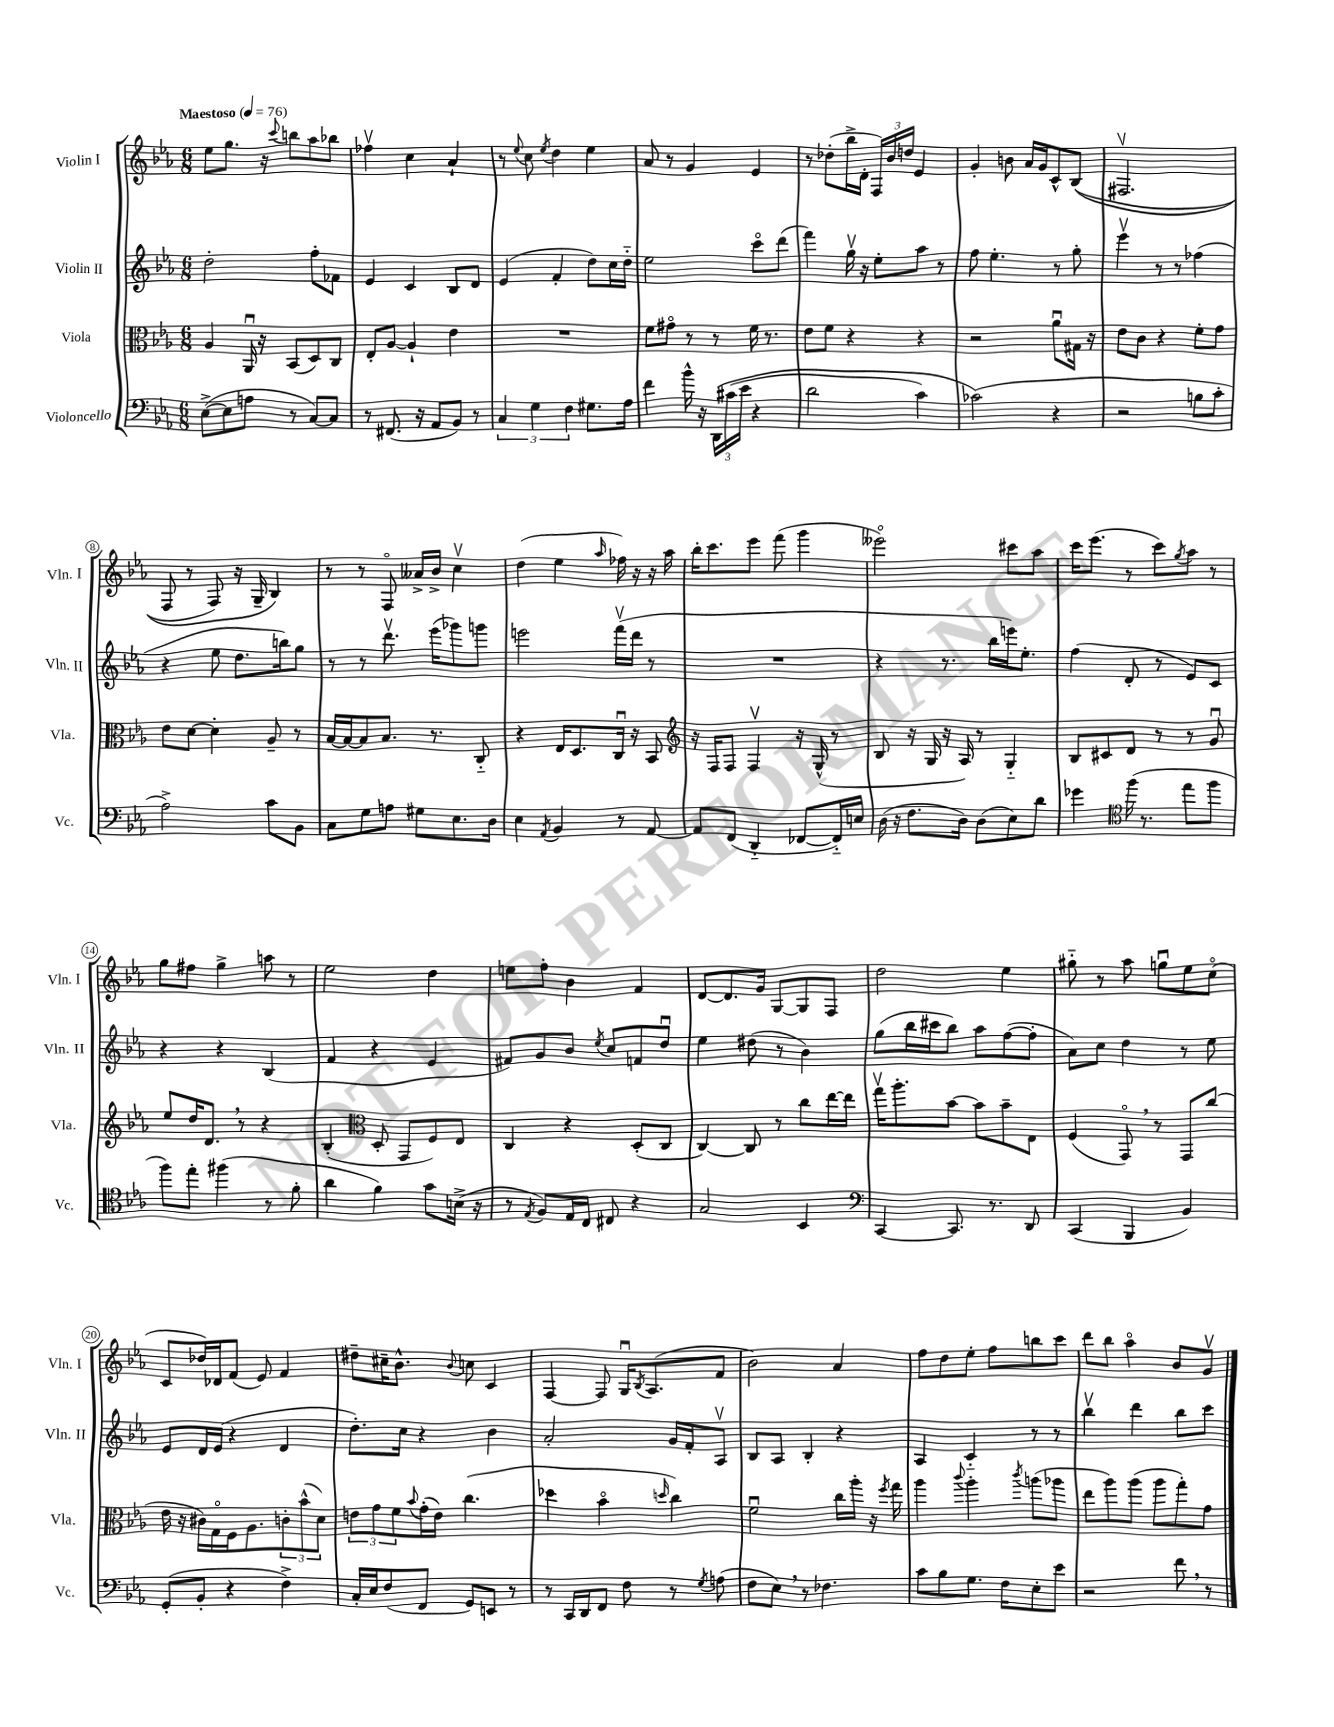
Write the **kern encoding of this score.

**kern	**kern	**kern	**kern
*staff4	*staff3	*staff2	*staff1
*clefF4	*clefC3	*clefG2	*clefG2
*k[b-e-a-]	*k[b-e-a-]	*k[b-e-a-]	*k[b-e-a-]
*M6/8	*M6/8	*M6/8	*M6/8
*MM76	*MM76	*MM76	*MM76
([8E-^	4A-	2dd'	8ee-
8E-]	.	.	8.gg
8A	16AA-u	.	.
.	16r	.	16r
.	.	.	8qqccc
8r	(8BB-	.	8bb
[8C)	8D)	8ff'	8aa-
8C]	8C	8f-	8bb-
=	=	=	=
8r	8E-'	4e-	4ff-v
(8.FF#	[8A-	.	.
.	4A-`]	4c	4cc
16r	.	.	.
8AA-	.	.	.
8BB-)	4e-	8B-	4a-`
8r	.	8d	.
=	=	=	=
6C	2.r	(4e-	8r
.	.	.	8qqee-
.	.	.	8cc
6G	.	.	.
.	.	.	8qee-
.	.	4f'	4dd
6F	.	.	.
8.G#	.	8dd)	4ee-
.	.	16cc	.
16A-	.	16dd'~	.
=	=	=	=
4f	8f	2ee-	8a-
.	8g#o	.	8r
16b-^^	8r	.	4g
16r	.	.	.
&(24DD	8r	.	.
(24c#	.	.	.
24e-	.	.	.
4r	16f	8ccco	4e-
.	8.r	.	.
.	.	(8ddd	.
=	=	=	=
2d	8e-	4fff)	8r
.	8f	.	(8dd-'
.	4r	16ggv	16bb-^
.	.	16r	16d'
.	.	8ee-'	24F)
.	.	.	24b-
.	.	.	24dd
4c)	4r	8aa-	4e-
.	.	8r	.
=	=	=	=
(2c-&)	2r	8ff	4g'
.	.	4.ee-'	.
.	.	.	8b
.	.	.	16a-
.	.	.	16g
4r	8a-u	8r	8c^^
.	16G#	8gg'	&((8B-
.	16r	.	.
=	=	=	=
2r	8e-	4eee-v	2.F#v
.	8c	.	.
.	4r	8r	.
.	.	8r	.
8B	8f'	(4ff-	.
8c'	8g	.	.
=	=	=	=
2A-^)	8e-	4r	8F
.	[8d	.	8r
.	4d']	8ee-	8F)
.	.	8.dd	16r
.	.	.	16G~
8c	8A-~	.	4B-&)
.	.	16bb)	.
8BB-	8r	8gg	.
=	=	=	=
8C	[16B-	8r	8r
.	16B-_	.	.
8G	8B-]	8r	8r
8A	8.B-	8.dddv	8Fo
8G#	.	.	16a--^
.	8.r	(16eee-	16b-^
8.E-	.	8ggg-)	4ccv
.	8C'~	8ggg	.
16D	.	.	.
=	=	=	=
4E-	4r	2eee	(4dd
8qAA-	.	.	.
4BB-	16E-	.	4ee-
.	8.D	.	.
.	.	.	16qqaa-
8r	16Cu	(16fffv	16ff-)
.	16r	16ddd	16r
[8AA-	8BB-	8r	16r
.	.	.	16aa-
=	=	=	=
*	*clefG2	*	*
8AA-]	16r	2.r	16bb-'
.	16F	.	8.ccc
(8FF	8F	.	.
4DD'~	4Fv	.	8eee-
.	.	.	(8fff
[8FF-	16r	.	4ggg
.	(16G^^	.	.
16FF-'~])	8r	.	.
16E	.	.	.
=	=	=	=
(16D	8B-	4r	2eee--o)
16r	.	.	.
8.F	16r	.	.
.	16G	.	.
.	16r	8.r	.
16D)	16A-)	.	.
(8D	8r	.	.
.	.	16bb-	.
8E-)	4G'~	16eee)	8ccc#
.	.	8.ee-'	.
8d	.	.	8aa-
=	=	=	=
4g-	8B-	(4ff	16ccc
.	.	.	(8.eee-
.	8c#	.	.
*clefC4	*	*	*
(16ff	8d	8d'	8r
8.r	.	.	.
.	8r	8r	8ccc)
.	.	.	8qgg
8ee-	8r	8e-)	8aa-
8ff	8gu	8c	8r
=	=	=	=
8ff)	8ee-	4r	8gg
8ee-'	16dd	.	8ff#
.	8.d	.	.
(4ff#	.	4r	4gg^
.	8r	.	.
8r	4r	(4B-	8aa
8f'	.	.	8r
=	=	=	=
4a-	(4B-'	4f	2ee-
*	*clefC3	*	*
4f)	8D'	4r	.
.	8GG	.	.
8g	8F)	4e-	4dd
(16B^	8E-	.	.
16r	.	.	.
=	=	=	=
8r	4C	8f#)	8ee
8qE-	.	.	.
8F)	.	8g	8ff'
16E-	4r	8b-	4b-
16C	.	.	.
.	.	8qee-	.
8C#	.	8cc	.
4r	(8D'	8f	4f
.	8C	8ddu	.
=	=	=	=
2G	[4C)	4ee-	[8d
.	.	.	8.d]
.	8C]	(8dd#	.
.	.	.	16g
.	8r	8r	[8G
4BB-	8cc	4b-)	8G]
.	[16ee-	.	8F
.	16ee-]	.	.
=	=	=	=
*clefF4	*	*	*
[4CC	16ggv	(8gg	2dd
.	8.aa-'	.	.
.	.	16bb-	.
.	.	16ccc#	.
8.CC]	[8b-	8bb-)	.
.	8b-]	8aa-	.
8.r	.	.	.
.	8b-~	([8ff	4ee-
8DD	8E-	8ff']	.
=	=	=	=
(4CC	(4F	8a-)	8gg#'~
.	.	8cc	8r
4BBB-	8GGo)	4dd	8aa-
.	8r	.	8ggu
4BB-)	8GG	8r	8ee-
.	(8cc	8ee-	(8cco
=	=	=	=
(8GG'	16e-	8e-	8c
.	16r	.	.
8BB-'	16c#)	16d	16dd-)
.	16Go	(16e-	16d-
4r	16F	4r	(8f
.	8.A-	.	.
.	.	.	8e-)
4F^)	12c'	4d	4f
.	(12b-^^	.	.
.	12d)	.	.
=	=	=	=
16C'	12e	8.dd')	8dd#~
16E-	.	.	.
.	12g	.	.
(8F	.	.	16cc#~
.	12f	.	.
.	.	16cc	8.b-^^
.	8qqb-	.	.
8FF	(16g'	4r	.
.	16e)	.	.
.	.	.	8qqb-
8GG)	(4.cc	.	8cc
8EE	.	4b-	4c
8r	.	.	.
=	=	=	=
8r	4dd-	2a-'	[4F
16CC	.	.	.
16DD	.	.	.
8FF	4b-o	.	8F]
8F	.	.	16Gu
.	.	.	8qB-
.	.	.	(8.A-
.	16qqdd	.	.
8r	4cc)	16g	.
.	.	16f'	.
8qG	.	.	.
(8A	.	8A-v	8f
=	=	=	=
8F	2fu	8B-	2b-)
8E-)	.	8A-	.
8r	.	4B-'	.
4.F-	.	.	.
.	16cc	4r	4a-
.	16aa-'	.	.
.	16r	.	.
.	8qff	.	.
.	16gg	.	.
=	=	=	=
8c	4aa-	4A-	8ff
8B-	.	.	8dd
.	8qqccc	.	.
8.G	4aa-'	4c'~	8ee-'
.	.	.	8ff
16F	.	.	.
.	8qccc	.	.
8E-'	(8aa	8r	8bb
8e-	8aa-	8r	8ccc
=	=	=	=
2r	8ee-	4bb-v	8ddd
.	8aa-)	.	8bb-
.	(8aa-	4ddd	4aa-o
.	8aa-	.	.
8f	8gg')	8bb-	8b-
8r	8g	8ccc	8gv
==	==	==	==
*-	*-	*-	*-
